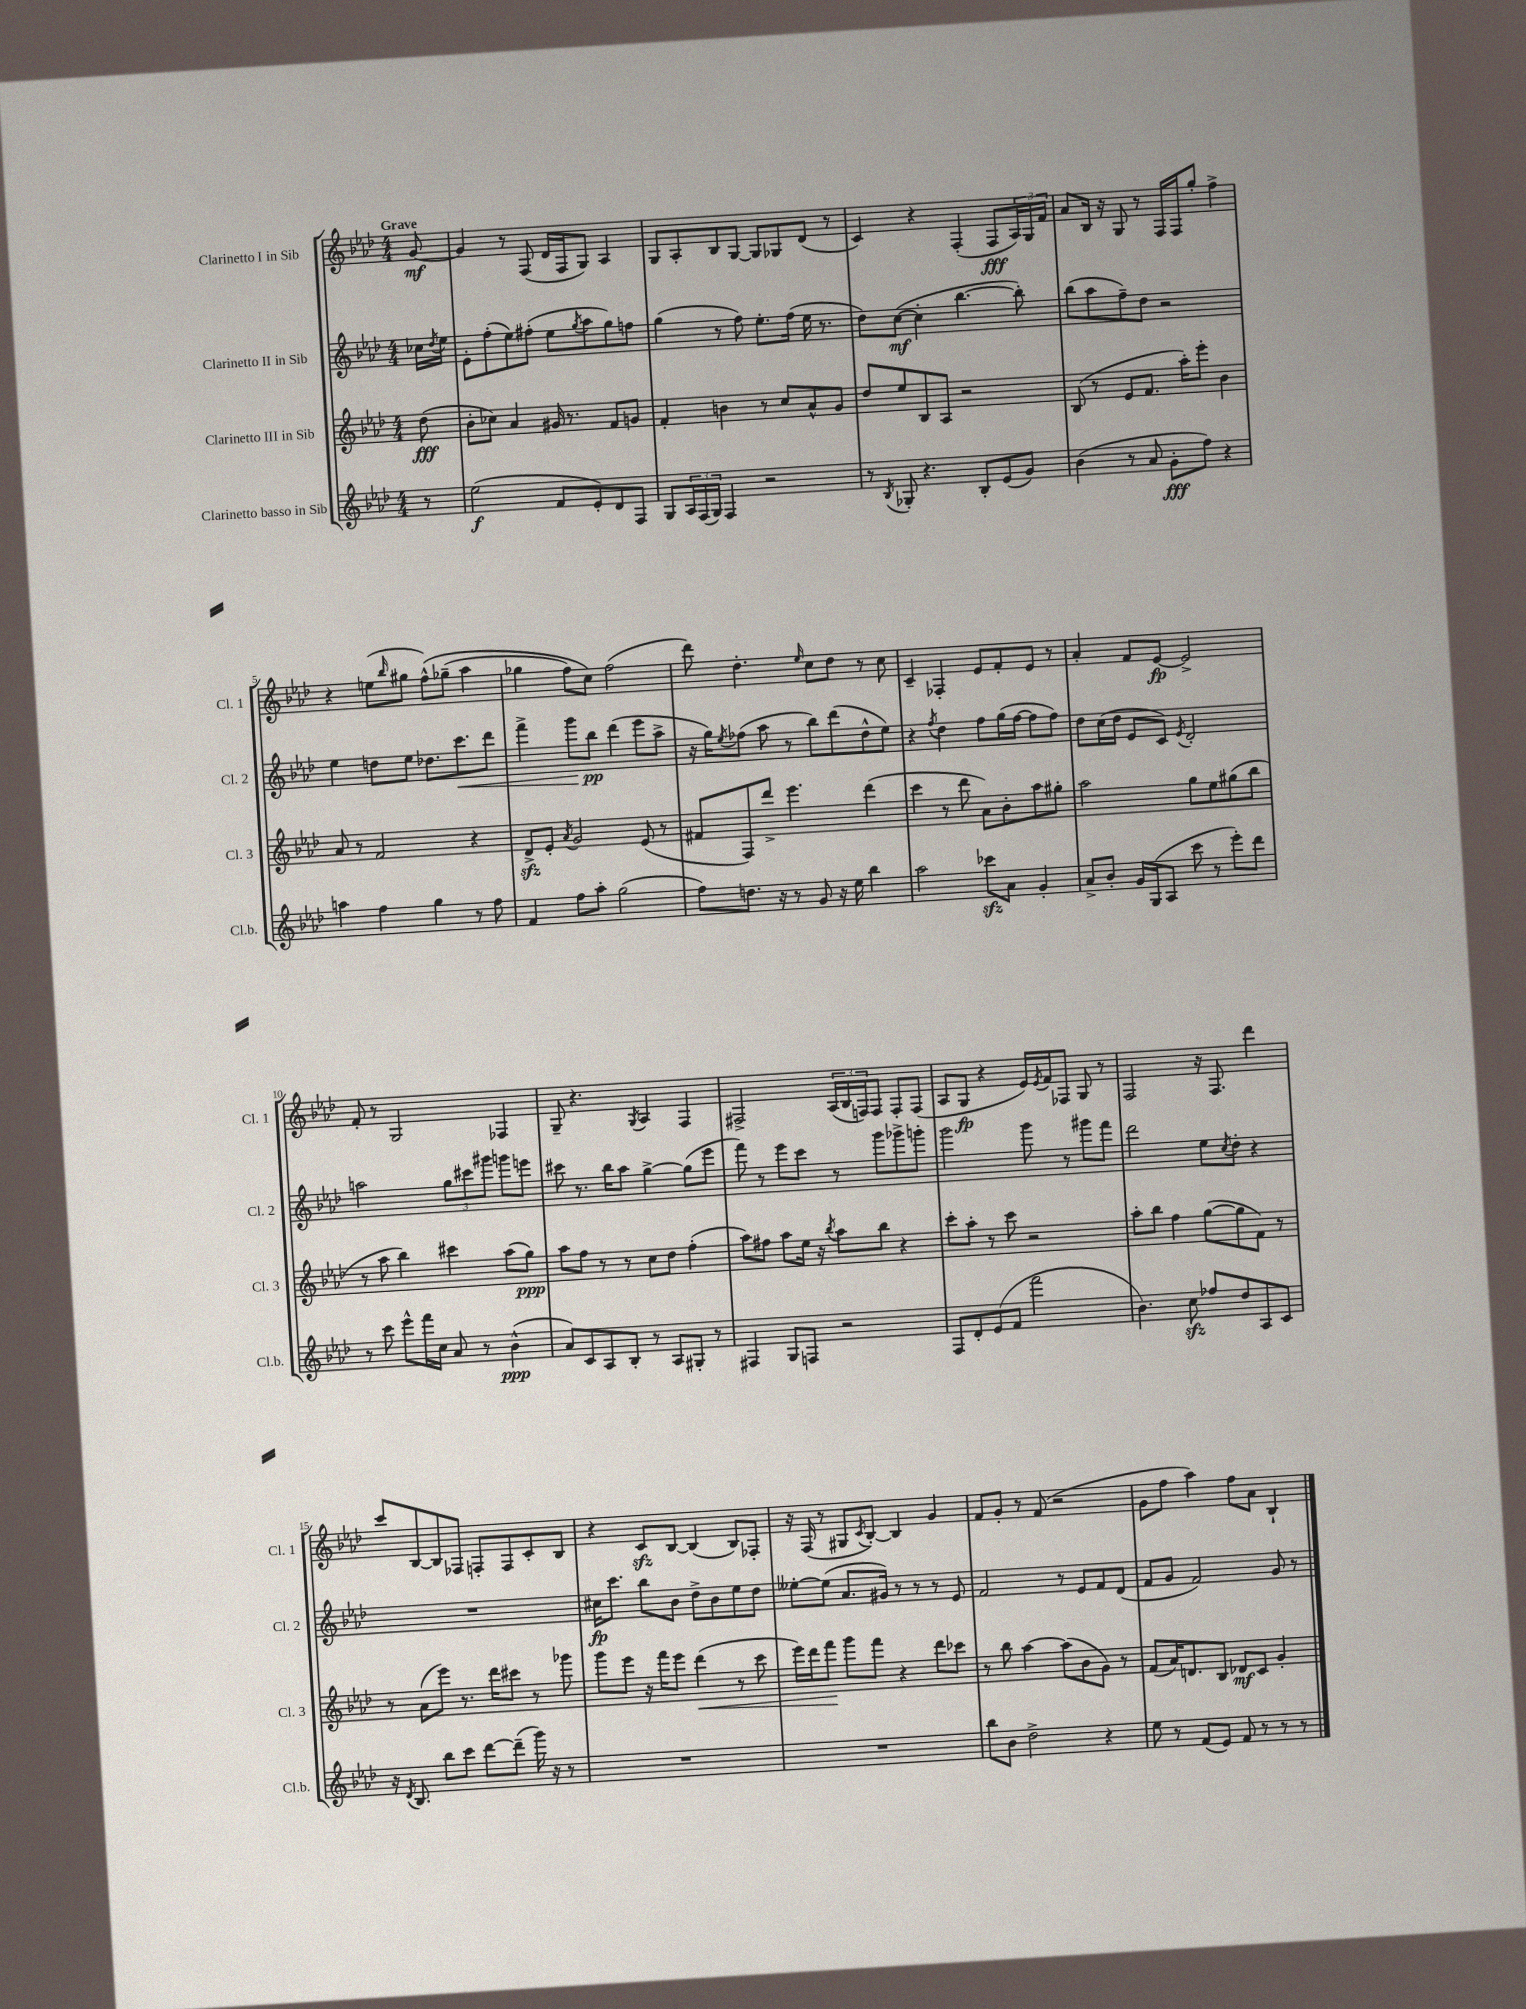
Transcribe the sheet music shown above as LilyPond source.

<<
\new StaffGroup <<
\new Staff = "s0" \with { instrumentName = "Clarinetto I in Sib" shortInstrumentName = "Cl. 1" } {
    \clef treble \key aes \major \numericTimeSignature \time 4/4 \partial 8 \tempo "Grave"
    g'8~\mf |
    g'4 r8 f8( des'16 f16 g8) aes4 |
    g8 aes8-. bes8 g8~ g8 ges8 des'8( r8 |
    c'4) r4 f4-.( f8\fff \tuplet 3/2 { aes16) g16 f'16 } |
    aes'8 bes16 r16 g8 r8 f16 f16 g''8-. f''4-> |
    r4 e''8( \grace { bes''16 } gis''8 f''8-^)\( ges''8--( aes''4 |
    ges''4 f''8) c''8\) f''2( |
    des'''8) des''4.-. \grace { ees''16 } c''8 des''8 r8 c''8 |
    c'4-- fes4-. ees'8 f'8-. ees'8 r8 |
    aes'4-. f'8 ees'8~\fp ees'2-> |
    f'8-. r8 g2 fes4 |
    g8-- r4. \acciaccatura { g8 } aes4 f4 |
    fis2-> \tuplet 3/2 { aes16( bes16 f16) } f8 f8-. f8( |
    aes8 g8\fp r4 ees'16) \acciaccatura { ees'8 } f'16 fes8 g8 r8 |
    f2 r16 f8. des'''4 |
    c'''8 bes8~ bes8 fes8 f8-. f8 c'8-. bes8 |
    r4 c'8\sfz bes8~ bes4( bes8) fes8-. |
    r16 f16( r8 gis8 \acciaccatura { c'8 } bes8~-.) bes4 g'4 |
    f'8 g'8-. r8 f'8( r2 |
    g'8 f''8 aes''4) f''8 aes'8 bes4-! \bar "|." |
}
\new Staff = "s1" \with { instrumentName = "Clarinetto II in Sib" shortInstrumentName = "Cl. 2" } {
    \clef treble \key aes \major \numericTimeSignature \time 4/4 \partial 8
    ces''16 \acciaccatura { des''8 } ees''16 |
    ees'8-. f''8-.( ees''8) fis''8-.( ees''8 \acciaccatura { g''8 } aes''8 g''8) f''8 |
    g''4( r8 f''8) ees''8.-. f''16( ees''16 r8. |
    des''8) c''8~\mf( c''4-. bes''4.~ bes''8-.) |
    bes''8( aes''8 f''8--) des''8 r2 |
    ees''4 d''8 ees''8 des''8. c'''8.\< des'''8 |
    f'''4-> g'''8\! bes''8\pp des'''4( ees'''8 aes''8-> |
    r16 g''16) \acciaccatura { ees''8 } fes''8( aes''8 r8 bes''8) des'''8( des''8-^ ees''8) |
    r4 \acciaccatura { f''8 } des''4 f''8 g''16( f''16~ f''8 f''8) |
    des''8 c''16( des''16 ees'8 c'8) \acciaccatura { ees'8 } des'2-. |
    a''2 \tuplet 3/2 { g''8 cis'''8 gis'''8 } g'''8 e'''8 |
    cis'''8 r8. bes''16 aes''8 g''4~-> g''8( ees'''8 |
    f'''8) r8 ees'''8 c'''8 r8 g'''8 ges'''8-> g'''8-. |
    g'''2 g'''8 r8 gis'''8 f'''8 |
    des'''2 ees''8 \acciaccatura { c''8 } des''8-. r4 |
    R1 |
    cis''16\fp c'''8. bes''8 bes'8 des''8-> bes'8 ees''8 des''8 |
    eeses''8~-. eeses''8( aes'8. gis'16) r8 r8 r8 ees'8 |
    f'2 r8 ees'8 f'8 des'8( |
    f'8 g'8 f'2) g'8 r8 \bar "|." |
}
\new Staff = "s2" \with { instrumentName = "Clarinetto III in Sib" shortInstrumentName = "Cl. 3" } {
    \clef treble \key aes \major \numericTimeSignature \time 4/4 \partial 8
    des''8\fff( |
    bes'8-. ces''8) aes'4 gis'16 r8. f'8 g'8 |
    f'4-. b'4 r8 c''8 aes'8-^ g'8 |
    des''8 ees''8 bes8 aes8 r2 |
    bes8( r8 ees'8 f'8. aes''16-.) ees'''8-. bes'4 |
    aes'8 r8 f'2 r4 |
    des'8->\sfz ees'8-. \acciaccatura { aes'8 } g'2 ees'8( r8 |
    fis'8 f8) des'''8-> ees'''4. des'''4( |
    c'''4 r8 des'''8 aes'8) bes'8-. aes''8 gis''8-. |
    aes''2 g''8 ees''8 gis''8( bes''8 |
    r8 aes''8 bes''4) cis'''4 aes''8( g''8\ppp) |
    aes''8 f''8 r8 r8 c''8 des''8 f''4-.( |
    aes''8) fis''8 aes''8 ees''16 r16 \acciaccatura { bes''8 } aes''8 bes''8 r4 |
    c'''8-. aes''8-. r8 c'''8 r2 |
    aes''8-. bes''8 f''4 g''8~( g''8 f'8) r8 |
    r8 aes'8( ees'''8) r8. des'''16 cis'''8 r8 ges'''8 |
    g'''8 ees'''8 r16 f'''16 ees'''8 des'''4\<( r8 c'''8 |
    ees'''16) des'''16 f'''8\! g'''8 f'''8 r4 des'''8 ces'''8 |
    r8 bes''8 aes''4~ aes''8( bes'8 g'8) r8 |
    f'8( aes'16) d'8. bes8 des'8\mf c'8 g'4-. \bar "|." |
}
\new Staff = "s3" \with { instrumentName = "Clarinetto basso in Sib" shortInstrumentName = "Cl.b." } {
    \clef treble \key aes \major \numericTimeSignature \time 4/4 \partial 8
    r8 |
    ees''2\f( f'8 ees'8-.) des'8 f8 |
    g8 \tuplet 3/2 { aes16 f16( g16) } f4 r2 |
    r8 \acciaccatura { bes8 } ges8-. r4. bes8-. ees'8( g'8) |
    bes'4( r8 aes'8 g'8-.\fff f''8) r4 |
    a''4 f''4 g''4 r8 f''8 |
    f'4 f''8 aes''8-. g''2( |
    f''8) d''8. r16 r8 g'8 r16 ees''16 bes''4 |
    aes''2 ces'''8\sfz aes'8 g'4-. |
    aes'8-> bes'8-. g'16 g16( aes8 c'''8 r8 ees'''8-.) des'''8 |
    r8 c'''8 ees'''8-^ f'''16 c''16 aes'8 r8 bes'4-^\ppp( |
    aes'8) c'8 aes8 bes8-. r8 aes8 gis8-. r8 |
    fis4 g8 f8 r2 |
    f8 des'8-. ees'8( f'8 f'''2 |
    bes'4.) c''8\sfz fes''8 des''8 aes8 c'8 |
    r16 \acciaccatura { des'8 } bes8. bes''8 c'''8 des'''8~ des'''8--( g'''16) r16 r8 |
    R1 |
    R1 |
    bes''8 bes'8 des''2-> r4 |
    ees''8 r8 f'8( ees'8) f'8 r8 r8 r8 \bar "|." |
}
>>
>>
